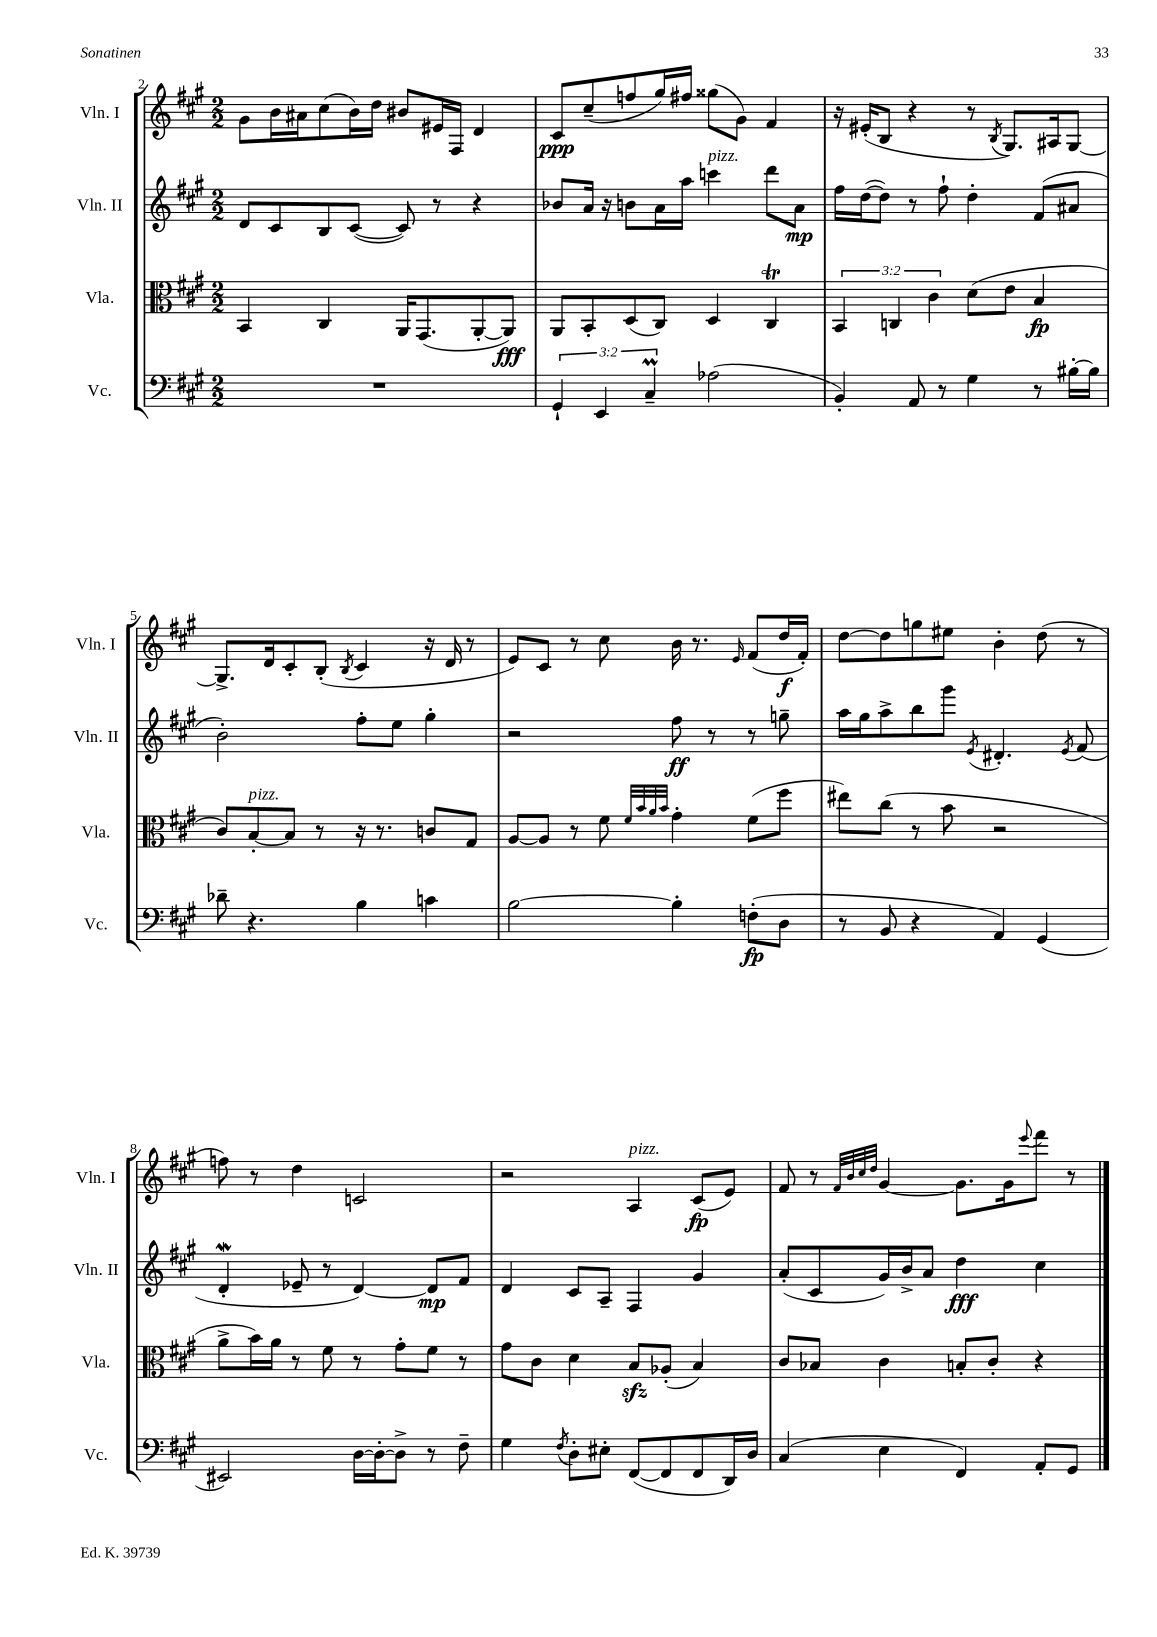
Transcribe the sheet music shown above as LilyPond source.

<<
\new StaffGroup <<
\new Staff = "s0" \with { instrumentName = "Vln. I" shortInstrumentName = "Vln. I" } {
    \clef treble \key a \major \numericTimeSignature \time 2/2
    gis'8 b'16 ais'16 cis''8( b'16) d''16 bis'8 eis'16 fis16 d'4 |
    cis'8\ppp cis''8--( f''8 gis''16) fis''16 gisis''8( gis'8) fis'4 |
    r16 eis'16-.( b8 r4 r8 \acciaccatura { b8 } gis8.) ais16 gis8~ |
    gis8.-> d'16 cis'8-. b8-.( \acciaccatura { b8 } cis'4 r16 d'16 r8 |
    e'8) cis'8 r8 cis''8 b'16 r8. \grace { e'16 } fis'8( d''16\f fis'16-.) |
    d''8~ d''8 g''8 eis''8 b'4-. d''8( r8 |
    f''8) r8 d''4 c'2 |
    r2 a4^\markup { \italic "pizz." } cis'8\fp( e'8) |
    fis'8 r8 \grace { fis'32 b'32 cis''32 d''32 } gis'4~ gis'8. gis'16 \appoggiatura { e'''8 } fis'''8 r8 \bar "|." |
}
\new Staff = "s1" \with { instrumentName = "Vln. II" shortInstrumentName = "Vln. II" } {
    \clef treble \key a \major \numericTimeSignature \time 2/2
    d'8 cis'8 b8 cis'8~( cis'8) r8 r4 |
    bes'8 a'16 r16 b'8 a'16 a''16 c'''4^\markup { \italic "pizz." } d'''8 a'8\mp |
    fis''16 d''16~( d''8) r8 fis''8-! d''4-. fis'8( ais'8 |
    b'2-.) fis''8-. e''8 gis''4-. |
    r2 fis''8\ff r8 r8 g''8-- |
    a''16 gis''16 a''8-> b''8 gis'''8 \acciaccatura { e'8 } dis'4.-. \acciaccatura { e'8 } fis'8( |
    d'4-.\mordent ees'8-- r8 d'4~) d'8\mp fis'8 |
    d'4 cis'8 a8-- fis4 gis'4 |
    a'8-.( cis'8 gis'16) b'16-> a'8 d''4\fff cis''4 \bar "|." |
}
\new Staff = "s2" \with { instrumentName = "Vla." shortInstrumentName = "Vla." } {
    \clef alto \key a \major \numericTimeSignature \time 2/2 \override Staff.TupletNumber.text = #tuplet-number::calc-fraction-text
    b,4 cis4 a,16 gis,8.( a,8~-. a,8\fff) |
    a,8 b,8-. d8( cis8) d4 cis4\trill |
    \tuplet 3/2 { b,4 c4 cis'4 } d'8( e'8 b4\fp |
    cis'8) b8~-.^\markup { \italic "pizz." } b8 r8 r16 r8. c'8 gis8 |
    a8~ a8 r8 fis'8 \grace { fis'32 b'32 a'32 b'32 } gis'4-. fis'8( fis''8 |
    eis''8) cis''8( r8 b'8 r2 |
    a'8-> b'16) a'16 r8 fis'8 r8 gis'8-. fis'8 r8 |
    gis'8 cis'8 d'4 b8\sfz aes8-.( b4) |
    cis'8 bes8 cis'4 b8-. cis'8-. r4 \bar "|." |
}
\new Staff = "s3" \with { instrumentName = "Vc." shortInstrumentName = "Vc." } {
    \clef bass \key a \major \numericTimeSignature \time 2/2 \override Staff.TupletNumber.text = #tuplet-number::calc-fraction-text
    R1 |
    \tuplet 3/2 { gis,4-! e,4 cis4--\prall } aes2( |
    b,4-.) a,8 r8 gis4 r8 bis16~-. bis16 |
    des'8-- r4. b4 c'4 |
    b2~ b4-. f8-.\fp( d8 |
    r8 b,8 r4 a,4) gis,4( |
    eis,2) d16~ d16~-. d8-> r8 fis8-- |
    gis4 \acciaccatura { fis8 } d8-. eis8-. fis,8~( fis,8 fis,8 d,16) d16 |
    cis4( e4 fis,4) a,8-. gis,8 \bar "|." |
}
>>
>>
\layout { \context { \Score currentBarNumber = #2 } }
